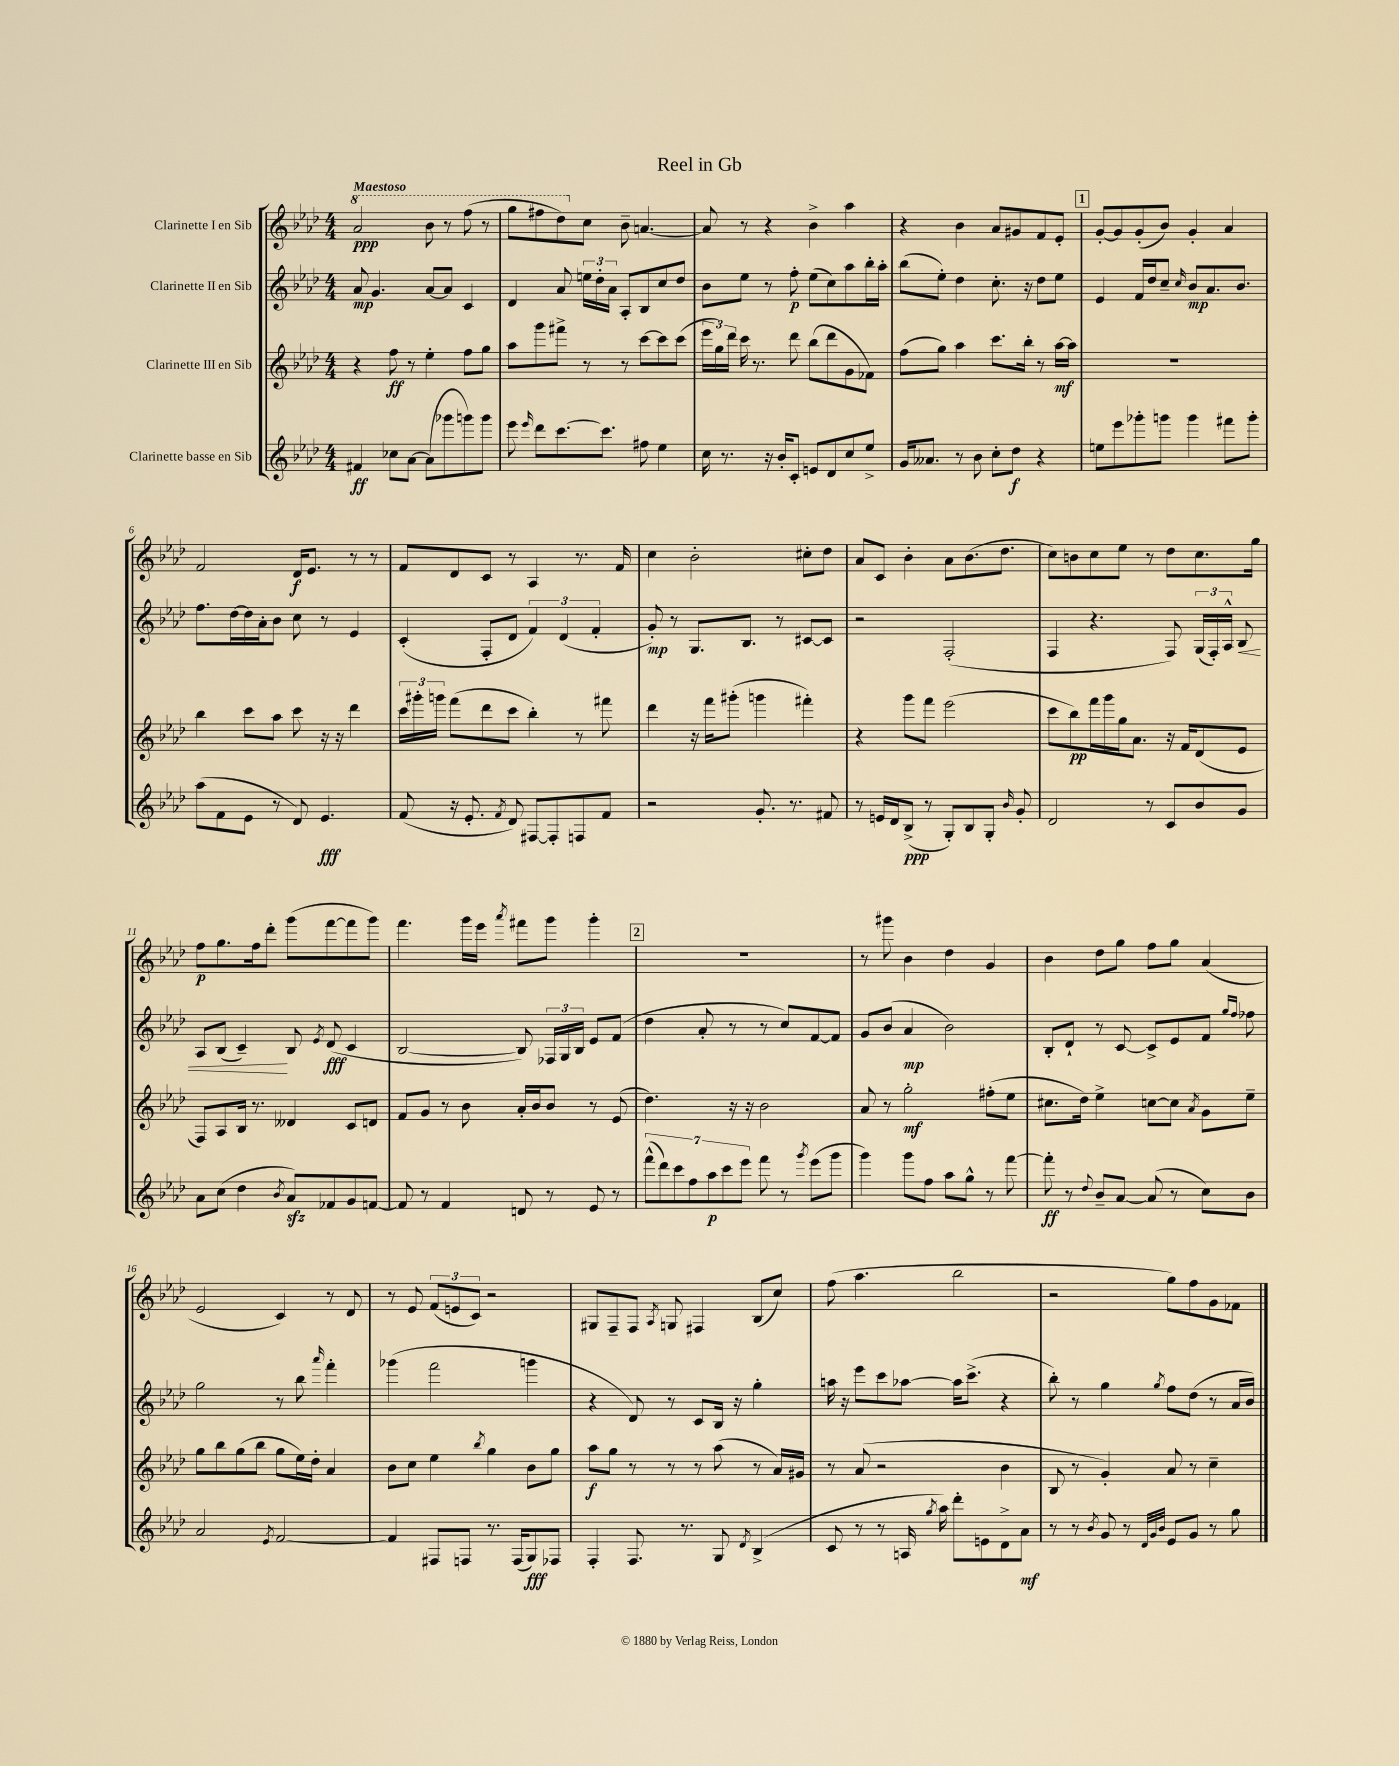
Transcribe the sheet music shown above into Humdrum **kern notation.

**kern	**dynam	**kern	**dynam	**kern	**dynam	**kern	**dynam
*part4	*part4	*part3	*part3	*part2	*part2	*part1	*part1
*staff4	*staff4	*staff3	*staff3	*staff2	*staff2	*staff1	*staff1
*I"Clarinette basse en Sib	*	*I"Clarinette III en Sib	*	*I"Clarinette II en Sib	*	*I"Clarinette I en Sib	*
*clefG2	*	*clefG2	*	*clefG2	*	*clefG2	*
*k[b-e-a-d-]	*	*k[b-e-a-d-]	*	*k[b-e-a-d-]	*	*k[b-e-a-d-]	*
*M4/4	*	*M4/4	*	*M4/4	*	*M4/4	*
*	*	*	*	*	*	*8va	*
=1	=1	=1	=1	=1	=1	=1	=1
!	!	!	!	!	!	!LO:TX:a:B:t=Maestoso	!
4f#X/	ff	4r	.	8a-/	mp	2aa-/	ppp
.	.	.	.	4.g/	.	.	.
8cc-X\L	.	8ff\	ff	.	.	.	.
[8a-\J	.	8r	.	.	.	.	.
(8a-\L]	.	4ee-'\	.	[8a-/L	.	8bb-\	.
8ggg-X\	.	.	.	8a-/J]	.	8r	.
8gggn\)	.	8ff\L	.	4c/	.	(8fff\	.
8ggg\J	.	8gg\J	.	.	.	8r	.
=2	=2	=2	=2	=2	=2	=2	=2
8eee-\	.	8aa-\L	.	4d-/	.	8ggg\L	.
16qqeee-/	.	.	.	.	.	.	.
8ddd-\L	.	8ggg\	.	.	.	8fff#X\	.
[8.ccc\	.	8fff#X^\J	.	8a-/	.	8ddd-\)	.
*	*	*	*	*	*	*X8va	*
.	.	8r	.	24een\LL	.	8cc\J	.
.	.	.	.	24dd-'\	.	.	.
8.ccc\J]	.	.	.	.	.	.	.
.	.	.	.	24a-\JJ	.	.	.
.	.	8r	.	8A-'/L	.	8b-~\	.
8ff#X\	.	[8ccc\L	.	8B-/	.	[4.an/	.
4ee-\	.	8ccc\]	.	8cc/	.	.	.
.	.	(8ccc\J	.	8dd-/J	.	.	.
=3	=3	=3	=3	=3	=3	=3	=3
16cc\	.	24eee-\LL	.	8b-\L	.	8a/]	.
.	.	24gg\)	.	.	.	.	.
8.r	.	.	.	.	.	.	.
.	.	24ddd-\JJ	.	.	.	.	.
.	.	16ccc\	.	8ee-\J	.	8r	.
.	.	8.r	.	.	.	.	.
16r	.	.	.	8r	.	4r	.
16b-'/KL	.	.	.	.	.	.	.
8c'/J	.	8ddd-\	.	8ff'\	p	.	.
8en/L	.	(8bb-\L	.	(8ee-\L	.	4b-^\	.
8d-/	.	8ddd-\	.	8cc\)	.	.	.
8cc/	.	8g\	.	8aa-\	.	4aa-\	.
8ee-^/J	.	8f-X\J)	.	16bb-'\L	.	.	.
.	.	.	.	16aa-'\JJ	.	.	.
=4	=4	=4	=4	=4	=4	=4	=4
16g/KL	.	(8ff\L	.	(8bb-\L	.	4r	.
8.a--X/J	.	.	.	.	.	.	.
.	.	8gg\J)	.	8ee-'\J)	.	.	.
8r	.	4aa-\	.	4dd-\	.	4b-\	.
8b-\	.	.	.	.	.	.	.
8cc'\L	.	8.ccc\L	.	8.cc'\	.	8a-/L	.
8dd-\J	f	.	.	.	.	8g#X/	.
.	.	16bb-'\Jk	.	16r	.	.	.
4r	.	8r	.	8dd-\L	.	8f/	.
.	.	[16aa-\LL	mf	8ee-\J	.	8e-'/J	.
.	.	16aa-\JJ]	.	.	.	.	.
!!LO:REH:place=s1:t=1
=5	=5	=5	=5	=5	=5	=5	=5
8een\L	.	1r	.	4e-/	.	[8g'/L	.
8eee-\	.	.	.	.	.	8g/]	.
8ggg-X'\	.	.	.	16f/LL	.	(8g'/	.
.	.	.	.	16dd-/J	.	.	.
8gggn\J	.	.	.	8cc~/J	.	8b-/J)	.
.	.	.	.	16qqcc/	.	.	.
4ggg\	.	.	.	8b-/L	mp	4g'/	.
.	.	.	.	8.a-/	.	.	.
8fff#X\L	.	.	.	.	.	4a-/	.
.	.	.	.	8.b-/J	.	.	.
8ggg'\J	.	.	.	.	.	.	.
!!LO:LB:g=z
=6	=6	=6	=6	=6	=6	=6	=6
(8aa-\L	.	4bb-\	.	8.ff\L	.	2f/	.
8f\	.	.	.	.	.	.	.
.	.	.	.	[16dd-\L	.	.	.
8e-\J	.	8ccc\L	.	16dd-\]	.	.	.
.	.	.	.	16a-'\J	.	.	.
8r	.	8aa-\J	.	8b-\J	.	.	.
8d-/)	.	8ccc\	.	8cc\	.	16d-/KL	f
.	.	.	.	.	.	8.e-/J	.
4.e-/	fff	16r	.	8r	.	.	.
.	.	16r	.	.	.	.	.
.	.	4ddd-\	.	4e-/	.	8r	.
.	.	.	.	.	.	8r	.
=7	=7	=7	=7	=7	=7	=7	=7
(8f/	.	24ccc\LL	.	(4c'/	.	8f/L	.
.	.	24ggg#X'\	.	.	.	.	.
.	.	24gggn\JJ	.	.	.	.	.
16r	.	(8fff\L	.	.	.	8d-/	.
8.e-'/	.	.	.	.	.	.	.
.	.	8ddd-\	.	8F'/L	.	8c/J	.
8qf/	.	.	.	.	.	.	.
8d-/)	.	8ccc\J	.	8d-/J	.	8r	.
[8F#X/L	.	4bb-'\)	.	6f/)	.	4A-/	.
8F#'/]	.	.	.	.	.	.	.
.	.	.	.	(6d-/	.	.	.
8Fn/	.	8r	.	.	.	8.r	.
.	.	.	.	6f'/	.	.	.
8f/J	.	8fff#X\	.	.	.	.	.
.	.	.	.	.	.	16f/	.
=8	=8	=8	=8	=8	=8	=8	=8
2r	.	4ddd-\	.	8g'/)	mp	4cc\	.
.	.	.	.	8r	.	.	.
.	.	16r	.	8.G/L	.	2b-'\	.
.	.	16fff\KL	.	.	.	.	.
.	.	(8ggg#X'\J	.	.	.	.	.
.	.	.	.	8.B-/J	.	.	.
8.g'/	.	4gggn\	.	.	.	.	.
.	.	.	.	8r	.	.	.
8.r	.	.	.	.	.	.	.
.	.	4fff#X'\)	.	[8c#X/L	.	8cc#X'\L	.
8f#X/	.	.	.	8c#/J]	.	8dd-\J	.
=9	=9	=9	=9	=9	=9	=9	=9
8r	.	4r	.	2r	.	8a-/L	.
16en/LL	.	.	.	.	.	8c/J	.
16d-/J	.	.	.	.	.	.	.
(8B-^/J	ppp	8ggg\L	.	.	.	4b-'\	.
8r	.	8fff\J	.	.	.	.	.
8G'/L)	.	(2eee-\	.	(2F'/	.	8a-\L	.
8B-/	.	.	.	.	.	(8.b-\	.
8G'/J	.	.	.	.	.	.	.
.	.	.	.	.	.	8.dd-\J	.
16qqb-/	.	.	.	.	.	.	.
8g'/	.	.	.	.	.	.	.
=10	=10	=10	=10	=10	=10	=10	=10
2d-/	.	8ccc\L	.	4F/	.	8cc\L)	.
.	.	8bb-\)	pp	.	.	8bn\	.
.	.	16fff\L	.	4.r	.	8cc\	.
.	.	16ggg\	.	.	.	.	.
.	.	16gg\J	.	.	.	8ee-\J	.
.	.	8.a-\J	.	.	.	.	.
8r	.	.	.	.	.	8r	.
8c/L	.	16r	.	8F/)	.	8dd-\L	.
.	.	16f/KL	.	.	.	.	.
8b-/	.	(8d-/	.	(24G/LL	.	8.cc\	.
.	.	.	.	24F'/)	.	.	.
.	.	.	.	24A-^^/JJ	.	.	.
!	!	!	!	!	!LO:HP:b	!	!
8g/J	.	8e-/J	.	8B-/	<	.	.
.	.	.	.	.	.	16gg\Jk	.
!!LO:LB:g=z
=11	=11	=11	=11	=11	=11	=11	=11
8a-\L	.	8F/L)	.	8A-/L	.	8ff\L	p
(8cc\J	.	8A-/	.	(8B-/J	.	8.gg\	.
4dd-\	.	16B-/Jk	.	4c~/)	.	.	.
.	.	8.r	.	.	.	16ff\k	.
.	.	.	.	.	.	8ddd-'\J	.
8qb-/	.	.	.	.	.	.	.
8a-zz/L)	.	4d--X/	.	8B-/	[	(8ggg\L	.
.	.	.	.	8qe-/	.	.	.
8f-X/	.	.	.	(8d-/	fff	[8fff\	.
8g/	.	8c/L	.	4c/	.	8fff\]	.
[8fn/J	.	8dn/J	.	.	.	8ggg\J)	.
=12	=12	=12	=12	=12	=12	=12	=12
8f/]	.	8f/L	.	[2B-/	.	4.fff\	.
8r	.	8g/J	.	.	.	.	.
4f/	.	8r	.	.	.	.	.
.	.	8b-\	.	.	.	16ggg\LL	.
.	.	.	.	.	.	16eee-\JJ	.
.	.	.	.	.	.	8qaaa-/	.
8dn/	.	16a-'/LL	.	8B-/])	.	8fff#X\L	.
.	.	16b-/J	.	.	.	.	.
8r	.	8b-/J	.	24F-X/LL	.	8ggg\J	.
.	.	.	.	24G/	.	.	.
.	.	.	.	24B-/JJ	.	.	.
8e-/	.	8r	.	8e-/L	.	4ggg'\	.
8r	.	(8e-/	.	(8f/J	.	.	.
!!LO:REH:place=s1:t=2
=13	=13	=13	=13	=13	=13	=13	=13
(14fff^^\L	.	4.dd-\)	.	4dd-\	.	1r	.
14ddd-\)	.	.	.	.	.	.	.
14ccc\	.	.	.	.	.	.	.
14ff\	.	.	.	.	.	.	.
.	.	.	.	8a-'/	.	.	.
14aa-\	p	.	.	.	.	.	.
14ccc\	.	.	.	.	.	.	.
.	.	16r	.	8r	.	.	.
14eee-\J	.	.	.	.	.	.	.
.	.	16r	.	.	.	.	.
8fff\	.	2b-\	.	8r	.	.	.
8r	.	.	.	8cc/L)	.	.	.
8qggg/	.	.	.	.	.	.	.
(8eee-\L	.	.	.	[8f/	.	.	.
8ggg\J	.	.	.	8f/J]	.	.	.
=14	=14	=14	=14	=14	=14	=14	=14
4ggg\)	.	8a-/	.	8g/L	.	8r	.
.	.	8r	.	(8b-/J	.	8ggg#X\	.
8ggg\L	.	2gg'\	mf	4a-/	mp	4b-\	.
8ff\J	.	.	.	.	.	.	.
8aa-\L	.	.	.	2b-\)	.	4dd-\	.
8gg^^\J	.	.	.	.	.	.	.
8r	.	(8ff#X'\L	.	.	.	4g/	.
[8fff\	.	8ee-\J	.	.	.	.	.
=15	=15	=15	=15	=15	=15	=15	=15
8fff'\]	ff	8.cc#X\L	.	8B-'/L	.	4b-\	.
8r	.	.	.	8d-`/J	.	.	.
.	.	16dd-\Jk)	.	.	.	.	.
8qqdd-/	.	.	.	.	.	.	.
8b-~/L	.	4ee-^\	.	8r	.	8dd-\L	.
[8a-/J	.	.	.	[8c/	.	8gg\J	.
(8a-/]	.	[8ccn\L	.	8c^/L]	.	8ff\L	.
8r	.	8cc\J]	.	8e-/	.	8gg\J	.
.	.	8qa-/	.	.	.	.	.
8cc\L)	.	8g\L	.	8f/J	.	(4a-/	.
.	.	.	.	16qqgg/LL	.	.	.
.	.	.	.	16qqff/JJ	.	.	.
8b-\J	.	8ee-~\J	.	8ff-X\	.	.	.
!!LO:LB:g=z
=16	=16	=16	=16	=16	=16	=16	=16
2a-/	.	8gg\L	.	2gg\	.	2e-/	.
.	.	8bb-\	.	.	.	.	.
.	.	(8gg\	.	.	.	.	.
.	.	8bb-\J	.	.	.	.	.
8qe-/	.	.	.	.	.	.	.
[2f/	.	8gg\L	.	8r	.	4c/)	.
.	.	16ee-\L)	.	8bb-\	.	.	.
.	.	16dd-'\JJ	.	.	.	.	.
.	.	.	.	16qqaaa-/	.	.	.
.	.	4a-/	.	4fff'\	.	8r	.
.	.	.	.	.	.	8d-/	.
=17	=17	=17	=17	=17	=17	=17	=17
4f/]	.	8b-\L	.	(4ggg-X\	.	8r	.
.	.	8cc\J	.	.	.	8e-/	.
8F#X/L	.	4ee-\	.	2fff\	.	(12f/L	.
.	.	.	.	.	.	12en/	.
8Fn/J	.	.	.	.	.	.	.
.	.	.	.	.	.	12c/J)	.
.	.	8qbb-/	.	.	.	.	.
8.r	.	4gg\	.	.	.	2r	.
(16F/KL	.	.	.	.	.	.	.
8G/)	fff	8b-\L	.	4gggn\	.	.	.
8F-X/J	.	8gg\J	.	.	.	.	.
=18	=18	=18	=18	=18	=18	=18	=18
4F'/	.	8aa-\L	f	4r	.	8G#X/L	.
.	.	8gg\J	.	.	.	8F~/	.
8.F/	.	8r	.	8d-/)	.	8F/J	.
.	.	.	.	.	.	8qA-/	.
.	.	8r	.	8r	.	8Gn/	.
8.r	.	.	.	.	.	.	.
.	.	8r	.	8c/L	.	4F#X/	.
8G/	.	(8aa-\	.	16B-/Jk	.	.	.
.	.	.	.	16r	.	.	.
8qd-/	.	.	.	.	.	.	.
(4B-^/	.	8r	.	4gg'\	.	(8B-/L	.
.	.	16a-/LL)	.	.	.	8cc/J)	.
.	.	16g#X/JJ	.	.	.	.	.
=19	=19	=19	=19	=19	=19	=19	=19
8c/	.	8r	.	16aan\	.	(8ff\	.
.	.	.	.	16r	.	.	.
8r	.	(8a-/	.	8eee-\L	.	4.aa-\	.
8r	.	2r	.	8ccc\	.	.	.
16An/	.	.	.	[8aa-X\J	.	.	.
8qgg/	.	.	.	.	.	.	.
16aa-\)	.	.	.	.	.	.	.
8ddd-'\L	.	.	.	16aa-\KL]	.	2bb-\	.
.	.	.	.	(8.ccc^\J	.	.	.
8en\	.	.	.	.	.	.	.
8d-^\	.	4b-\	.	4r	.	.	.
8a-\J	mf	.	.	.	.	.	.
=20	=20	=20	=20	=20	=20	=20	=20
8r	.	8B-/	.	8bb-'\)	.	2r	.
8r	.	8r	.	8r	.	.	.
8qb-/	.	.	.	.	.	.	.
8g/	.	4g'/)	.	4gg\	.	.	.
8r	.	.	.	.	.	.	.
32qqd-/LLL	.	.	.	.	.	.	.
32qqg/	.	.	.	.	.	.	.
32qqb-/JJJ	.	.	.	8qgg/	.	.	.
8e-/L	.	8a-/	.	8ff\L	.	8gg\L)	.
8g/J	.	8r	.	(8dd-\J	.	8ff\	.
8r	.	4cc~\	.	8r	.	8g\	.
8gg\	.	.	.	16a-/LL	.	8f-X\J	.
.	.	.	.	16b-/JJ)	.	.	.
==	==	==	==	==	==	==	==
*-	*-	*-	*-	*-	*-	*-	*-
